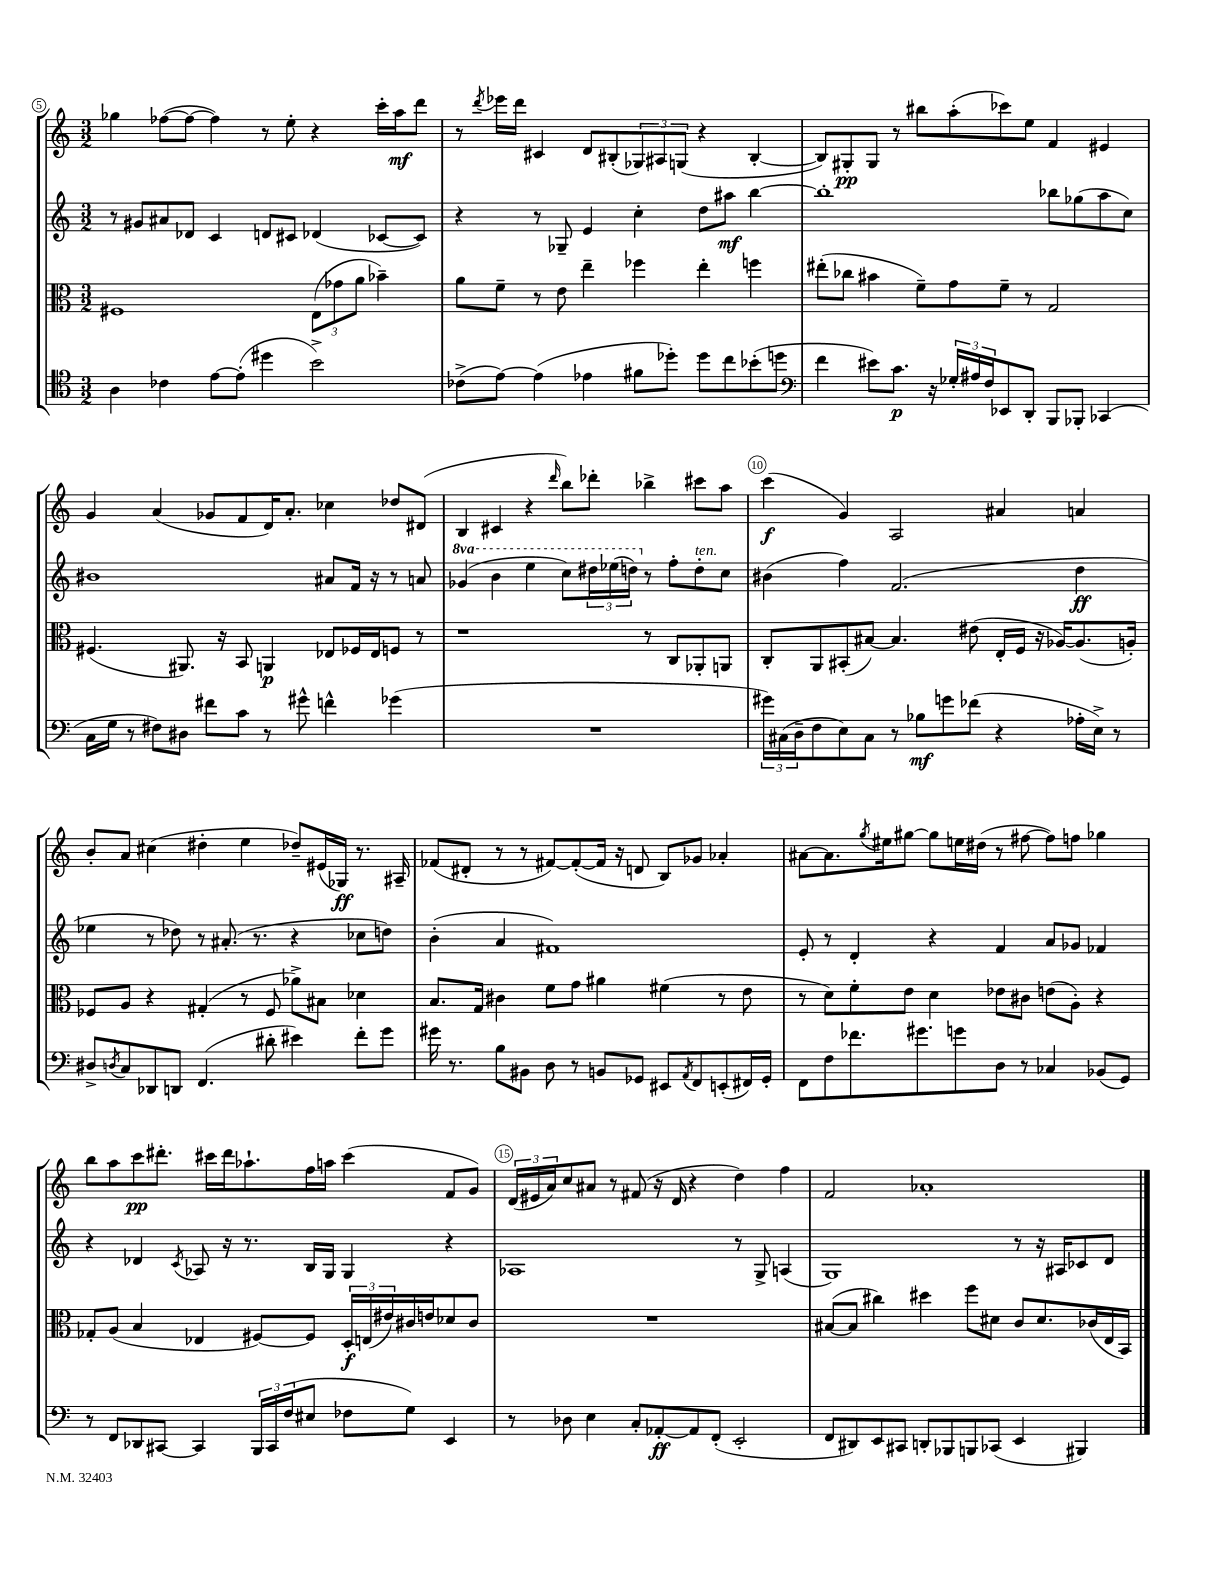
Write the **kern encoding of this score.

**kern	**kern	**kern	**kern
*staff4	*staff3	*staff2	*staff1
*clefC4	*clefC3	*clefG2	*clefG2
*k[]	*k[]	*k[]	*k[]
*M3/2	*M3/2	*M3/2	*M3/2
4A	1F#	8r	4gg-
.	.	8g#	.
4c-	.	8a#	([8ff-
.	.	8d-	8ff-_
[8e	.	4c	4ff-])
(8e']	.	.	.
4dd#	.	8d	8r
.	.	8c#	8ee'
2b^)	(12E	(4d-	4r
.	12g-	.	.
.	12a	.	.
.	4b-~)	[8c-	16ccc'
.	.	.	16aa
.	.	8c-])	8ddd
=	=	=	=
(8c-^	8a	4r	8r
.	.	.	8qddd
[8e)	8f~	.	16eee-
.	.	.	16ddd
(4e]	8r	8r	4c#
.	8e	8G-~	.
4e-	4ee~	4e	8d
.	.	.	(8B#'
8f#	4ff-	4cc'	12G-)
.	.	.	12A#
8dd-')	.	.	.
.	.	.	(12G
8dd-	4ee'	8dd	4r
8cc	.	8aa#	.
(8b-'	4ff	[4bb	[4B#'
8dd	.	.	.
=	=	=	=
*clefF4	*	*	*
4f	(8ee#'	1bb']	8B#])
.	8cc-	.	8G#'
8e#)	4b#	.	8G#
8.c	.	.	8r
.	8f~)	.	8bb#
16r	.	.	.
24G-'	8g	.	(8aa'
24A#	.	.	.
24F	.	.	.
8EE-	8f~	.	8ccc-)
8DD'	8r	.	8ee
8BBB	2G	8bb-	4f
8BBB-'	.	(8gg-	.
(4CC-	.	8aa	4e#
.	.	8cc)	.
=	=	=	=
16C	(4.F#	1b#	4g
16G	.	.	.
8r	.	.	.
8F#)	.	.	(4a
8D#	8.AA#)	.	.
8f#	.	.	8g-
.	16r	.	.
8c	8BB	.	8f
8r	4AA	.	16d)
.	.	.	8.a'
8g#^^	.	.	.
4f^^	8E-	8a#	4cc-
.	16F-	16f	.
.	16E-	16r	.
(4g-	8F	8r	8dd-
.	8r	8a	(8d#
=	=	=	=
1.r	1r	(4gg-	4B
.	.	4bb	4c#
.	.	4eee	4r
.	.	.	16qqddd
.	.	8ccc)	8bb)
.	.	24ddd#	8ddd-'
.	.	(24eee-	.
.	.	24ddd)	.
.	8r	8r	4bb-^
.	8C	8ff'	.
.	8AA-'	8dd'	8ccc#
.	8AA	8cc	8aa
=	=	=	=
24g#)	8C'	(4b#	(4ccc
(24C#	.	.	.
24D~	.	.	.
8F	8AA	.	.
8E)	(8BB#'	4ff)	4g)
8C#	[8B#)	.	.
8r	4.B#]	(2.f	2A
8B-	.	.	.
8g	.	.	.
(8f-	(8e#	.	.
4r	16E'	.	4a#
.	16F	.	.
.	16r	.	.
.	[16A-)	.	.
16A-'	(8.A-]	4dd	4a
16E^)	.	.	.
8r	.	.	.
.	16A')	.	.
=	=	=	=
8D#^	8F-	4ee-	8b'
8qD	.	.	.
8C	8A	.	8a
8DD-	4r	8r	(4cc#
8DD	.	8dd-)	.
(4.FF	(4G#'	8r	4dd#'
.	.	(8.a#'	.
.	8r	.	4ee
.	.	8.r	.
8d#'	8F-	.	.
4e#)	8a-^)	4r	8dd-~)
.	8B#	.	(16e#
.	.	.	16G-)
8f'	4d-	8cc-	8.r
8g	.	8dd)	.
.	.	.	16A#~
=	=	=	=
16g#	8.B	(4b'	(8f-
8.r	.	.	.
.	.	.	8d#'
.	16G	.	.
8B	4c#	4a	8r
8BB#	.	.	8r
8D	8f	1f#)	[8f#)
8r	8g	.	(8f#'_
8BB	4a#	.	16f#]
.	.	.	16r
8GG-	.	.	8d
8EE#	(4f#	.	8B)
8qAA	.	.	.
8FF	.	.	8g-
(8EE'	8r	.	4a-'
16FF#)	8e	.	.
16GG-'	.	.	.
=	=	=	=
8FF	8r	8e'	[8a#
8F	8d)	8r	8.a#]
8.f-	8f'	4d'	.
.	.	.	8qgg
.	.	.	16ee#
.	8e	.	[8gg#
8.g#	.	.	.
.	4d	4r	8gg#]
8g	.	.	16ee
.	.	.	(16dd#
8D	8e-	4f	8r
8r	8c#	.	[8ff#
4C-	(8e	8a	8ff#])
.	8A')	8g-	8ff
(8BB-	4r	4f-	4gg-
8GG)	.	.	.
=	=	=	=
8r	8G-'	4r	8bb
8FF	(8A	.	8aa
8DD-	4B	4d-	8ccc
[8CC#	.	.	8.ddd#'
.	.	8qc	.
4CC#]	4E-	8A-	.
.	.	.	16ccc#
.	.	16r	16ddd#
.	.	8.r	8.aa-`
24BBB	[8F#)	.	.
24CC#	.	.	.
(24F	.	.	.
8E#	8F#]	16B	16ff
.	.	16G	16aa
8F-	24D'	4G	(4ccc#
.	(24E	.	.
.	24e#)	.	.
8G)	16c#	.	.
.	16e	.	.
4EE	8d-	4r	8f
.	8c#	.	8g)
=	=	=	=
8r	1.r	1A-	(24d
.	.	.	24e#
.	.	.	24a)
8D-	.	.	8cc
4E	.	.	8a#
.	.	.	8r
8C'	.	.	(8f#
[8AA-'	.	.	16r
.	.	.	16d
8AA-]	.	.	4r
(8FF'	.	.	.
2EE'	.	8r	4dd)
.	.	8G^	.
.	.	(4A	4ff
=	=	=	=
8FF	([8B#	1G)	2f
8DD#)	8B#]	.	.
8EE	4cc#)	.	.
8CC#	.	.	.
8DD'	4dd#	.	1a-'
8BBB-	.	.	.
8BBB	8ff	.	.
(8CC-	8d#	.	.
4EE	8c	8r	.
.	8.d#	16r	.
.	.	16A#	.
4BBB#)	.	8c-	.
.	(16c-	.	.
.	16E	8d	.
.	16BB)	.	.
==	==	==	==
*-	*-	*-	*-
